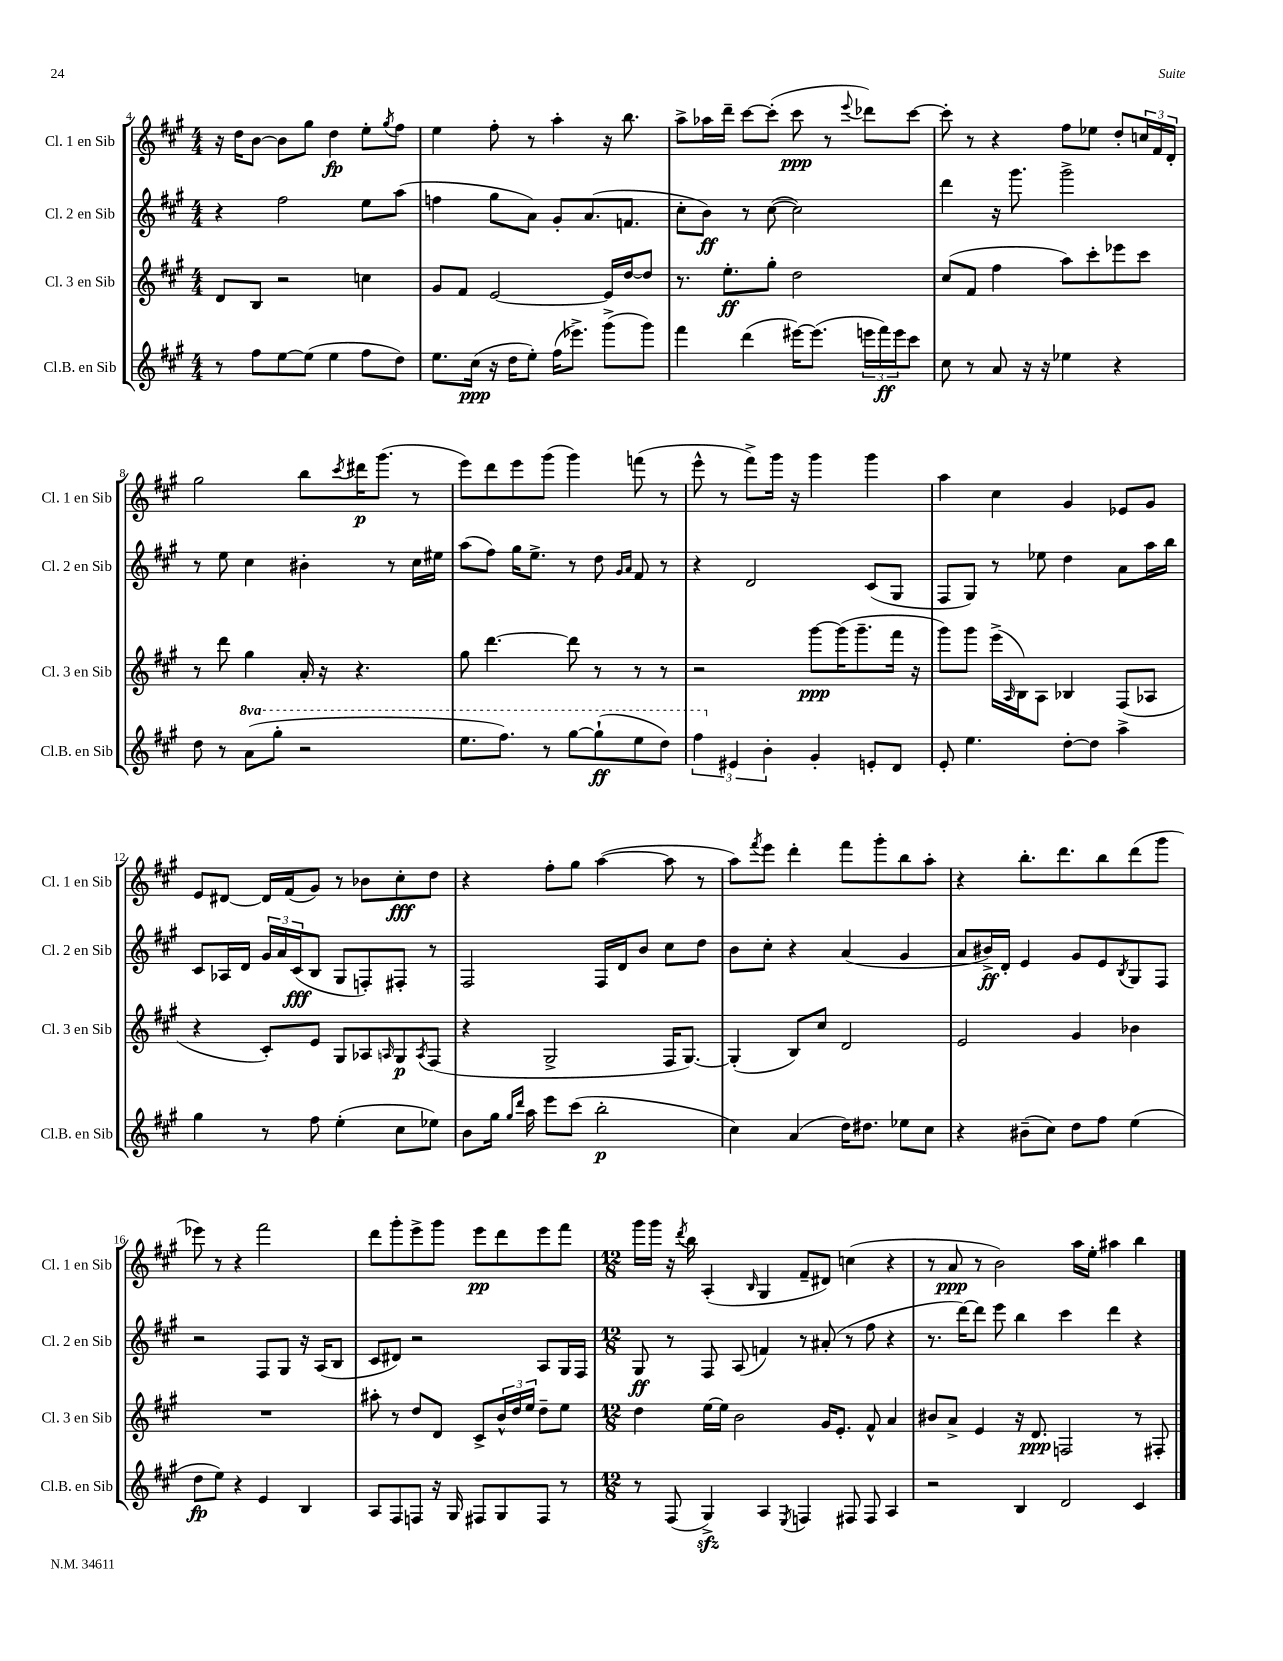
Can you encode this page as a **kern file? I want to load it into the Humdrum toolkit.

**kern	**dynam	**kern	**dynam	**kern	**dynam	**kern	**dynam
*part4	*part4	*part3	*part3	*part2	*part2	*part1	*part1
*staff4	*staff4	*staff3	*staff3	*staff2	*staff2	*staff1	*staff1
*I"Cl.B. en Sib	*	*I"Cl. 3 en Sib	*	*I"Cl. 2 en Sib	*	*I"Cl. 1 en Sib	*
*I'Cl.B. en Sib	*	*I'Cl. 3 en Sib	*	*I'Cl. 2 en Sib	*	*I'Cl. 1 en Sib	*
*clefG2	*	*clefG2	*	*clefG2	*	*clefG2	*
*k[f#c#g#]	*	*k[f#c#g#]	*	*k[f#c#g#]	*	*k[f#c#g#]	*
*M4/4	*	*M4/4	*	*M4/4	*	*M4/4	*
=4	=4	=4	=4	=4	=4	=4	=4
8r	.	8d/L	.	4r	.	16r	.
.	.	.	.	.	.	16dd\KL	.
8ff#\L	.	8B/J	.	.	.	[8b\J	.
[8ee\	.	2r	.	2ff#\	.	8b\L]	.
(8ee\J]	.	.	.	.	.	8gg#\J	.
4ee\	.	.	.	.	.	4dd\	fp
8ff#\L	.	4ccn\	.	8ee\L	.	8ee'\L	.
.	.	.	.	.	.	8qgg#/	.
8dd\J)	.	.	.	(8aa\J	.	8ff#\J	.
=5	=5	=5	=5	=5	=5	=5	=5
8.ee\L	.	8g#/L	.	4ffn\	.	4ee\	.
.	.	8f#/J	.	.	.	.	.
(16cc#\Jk	ppp	.	.	.	.	.	.
16r	.	[2e/	.	8gg#\L	.	8ff#'\	.
16dd\KL	.	.	.	.	.	.	.
8ee'\J)	.	.	.	8a\J)	.	8r	.
(16ff#\KL	.	.	.	8g#'/L	.	4aa'\	.
8.eee-X^\J)	.	.	.	.	.	.	.
.	.	.	.	(8.a/	.	.	.
(8ggg#^\L	.	16e/LL]	.	.	.	16r	.
.	.	[16dd/J	.	8.fn/J	.	8.bb\	.
8ggg#\J)	.	8dd/J]	.	.	.	.	.
=6	=6	=6	=6	=6	=6	=6	=6
4fff#\	.	8.r	.	8cc#'\L	.	8aa^\L	.
.	.	.	.	8b\J)	ff	16aa-X\L	.
.	.	8.ee'\L	ff	.	.	16ddd~\JJ	.
(4ddd\	.	.	.	8r	.	[8ccc#\L	.
.	.	8gg#'\J	.	([8cc#\	.	(8ccc#'\J]	.
[16eee#X\KL)	.	2dd\	.	2cc#\])	.	8ccc#\	ppp
(8.eee#\J]	.	.	.	.	.	.	.
.	.	.	.	.	.	8r	.
.	.	.	.	.	.	8qqeee/	.
24eeen\LL	.	.	.	.	.	8ddd-X\L)	.
24fff#\)	ff	.	.	.	.	.	.
24eee\J	.	.	.	.	.	.	.
8ccc#\J	.	.	.	.	.	[8ccc#\J	.
=7	=7	=7	=7	=7	=7	=7	=7
8cc#\	.	(8cc#/L	.	4ddd\	.	8ccc#'\]	.
8r	.	8f#/J	.	.	.	8r	.
8a/	.	4ff#\	.	16r	.	4r	.
.	.	.	.	8.ggg#\	.	.	.
16r	.	.	.	.	.	.	.
16r	.	.	.	.	.	.	.
4ee-X\	.	8aa\L)	.	2ggg#^\	.	8ff#\L	.
.	.	8ccc#'\	.	.	.	8ee-X\J	.
4r	.	8eee-X\	.	.	.	8dd'/L	.
.	.	8ccc#\J	.	.	.	24ccn/L	.
.	.	.	.	.	.	24f#/	.
.	.	.	.	.	.	24d'/JJ	.
!!LO:LB:g=z
=8	=8	=8	=8	=8	=8	=8	=8
8dd\	.	8r	.	8r	.	2gg#\	.
8r	.	8ddd\	.	8ee\	.	.	.
*8va	*	*	*	*	*	*	*
(8aa\L	.	4gg#\	.	4cc#\	.	.	.
8ggg#'\J	.	.	.	.	.	.	.
2r	.	16a'/	.	4b#X'\	.	8bb\L	.
.	.	16r	.	.	.	.	.
.	.	.	.	.	.	8qccc#/	.
.	.	4.r	.	.	.	16ddd#X\K	p
.	.	.	.	.	.	(8.ggg#\J	.
.	.	.	.	8r	.	.	.
.	.	.	.	16cc#\LL	.	8r	.
.	.	.	.	16ee#X\JJ	.	.	.
=9	=9	=9	=9	=9	=9	=9	=9
8.eee\L	.	8gg#\	.	(8aa\L	.	8eee\L)	.
.	.	[4.ddd\	.	8ff#\J)	.	8ddd\	.
8.fff#\J)	.	.	.	.	.	.	.
.	.	.	.	16gg#\KL	.	8eee\	.
.	.	.	.	8.ee^\J	.	.	.
8r	.	.	.	.	.	(8ggg#\J	.
[8ggg#\L	.	8ddd\]	.	8r	.	4ggg#\)	.
(8ggg#`\]	ff	8r	.	8dd\	.	.	.
.	.	.	.	16qqg#/LL	.	.	.
.	.	.	.	16qqa/JJ	.	.	.
8eee\	.	8r	.	8f#/	.	(8fffn\	.
8ddd\J)	.	8r	.	8r	.	8r	.
=10	=10	=10	=10	=10	=10	=10	=10
6fff#\	.	2r	.	4r	.	8eee^^\	.
.	.	.	.	.	.	8r	.
*X8va	*	*	*	*	*	*	*
6e#X/	.	.	.	.	.	.	.
.	.	.	.	2d/	.	8fff#^\L)	.
6b'\	.	.	.	.	.	.	.
.	.	.	.	.	.	16ggg#\Jk	.
.	.	.	.	.	.	16r	.
4g#'/	.	[8ggg#\L	ppp	.	.	4ggg#\	.
.	.	(16ggg#\K]	.	.	.	.	.
.	.	8.ggg#~\	.	.	.	.	.
8en'/L	.	.	.	(8c#/L	.	4ggg#\	.
8d/J	.	16fff#\Jk	.	8G#/J	.	.	.
.	.	16r	.	.	.	.	.
=11	=11	=11	=11	=11	=11	=11	=11
8e'/	.	8ggg#\L)	.	8F#/L	.	4aa\	.
4.ee\	.	8ggg#\J	.	8G#/J)	.	.	.
.	.	(16eee^\LL	.	8r	.	4cc#\	.
.	.	16qqA/	.	.	.	.	.
.	.	16B\J)	.	.	.	.	.
.	.	8A\J	.	8ee-X\	.	.	.
[8dd'\L	.	4B-X/	.	4dd\	.	4g#/	.
8dd\J]	.	.	.	.	.	.	.
4aa^\	.	(8F#/L	.	8a\L	.	8e-X/L	.
.	.	8A-X/J	.	16aa\L	.	8g#/J	.
.	.	.	.	16bb\JJ	.	.	.
!!LO:LB:g=z
=12	=12	=12	=12	=12	=12	=12	=12
4gg#\	.	4r	.	8c#/L	.	8e/L	.
.	.	.	.	16A-X/L	.	[8d#X/J	.
.	.	.	.	16d/JJ	.	.	.
8r	.	8c#'/L)	.	24g#/LL	.	16d#/LL]	.
.	.	.	.	24a/	.	.	.
.	.	.	.	.	.	(16f#/J	.
.	.	.	.	(24c#/J	fff	.	.
8ff#\	.	8e/J	.	8B/J	.	8g#/J)	.
(4ee'\	.	8G#/L	.	8G#/L	.	8r	.
.	.	8A-X/	.	8Fn'/)	.	8b-X\L	.
.	.	16qqAn/	.	.	.	.	.
8cc#\L	.	8G#/	p	8F#X'/J	.	8cc#'\	fff
.	.	8qA/	.	.	.	.	.
8ee-X\J)	.	(8F#/J	.	8r	.	8dd\J	.
=13	=13	=13	=13	=13	=13	=13	=13
8b\L	.	4r	.	2F#/	.	4r	.
16gg#\Jk	.	.	.	.	.	.	.
16qqgg#/LL	.	.	.	.	.	.	.
16qqddd/JJ	.	.	.	.	.	.	.
16aa\	.	.	.	.	.	.	.
8eee\L	.	2G#^/	.	.	.	8ff#'\L	.
(8ccc#\J	.	.	.	.	.	8gg#\J	.
2bb'\	p	.	.	16F#/LL	.	([4aa\	.
.	.	.	.	16d/J	.	.	.
.	.	.	.	8b/J	.	.	.
.	.	16F#/KL	.	8cc#\L	.	8aa\]	.
.	.	[8.G#/J)	.	.	.	.	.
.	.	.	.	8dd\J	.	8r	.
=14	=14	=14	=14	=14	=14	=14	=14
4cc#\)	.	(4G#'/]	.	8b\L	.	8aa\L)	.
.	.	.	.	.	.	8qfff#/	.
.	.	.	.	8cc#'\J	.	8eee\J	.
(4a/	.	8B/L)	.	4r	.	4ddd'\	.
.	.	8cc#/J	.	.	.	.	.
16dd\KL)	.	2d/	.	(4a/	.	8fff#\L	.
8.dd#X\J	.	.	.	.	.	.	.
.	.	.	.	.	.	8ggg#'\	.
8ee-X\L	.	.	.	4g#/	.	8bb\	.
8cc#\J	.	.	.	.	.	8aa'\J	.
=15	=15	=15	=15	=15	=15	=15	=15
4r	.	2e/	.	8a/L	.	4r	.
.	.	.	.	16b#X^/L)	ff	.	.
.	.	.	.	16d'/JJ	.	.	.
(8b#X~\L	.	.	.	4e/	.	8.bb'\L	.
8cc#\J)	.	.	.	.	.	.	.
.	.	.	.	.	.	8.ddd\	.
8dd\L	.	4g#/	.	8g#/L	.	.	.
8ff#\J	.	.	.	8e/	.	8bb\	.
.	.	.	.	8qB/	.	.	.
(4ee\	.	4b-X\	.	8G#/	.	(8ddd\	.
.	.	.	.	8F#/J	.	8ggg#\J	.
!!LO:LB:g=z
=16	=16	=16	=16	=16	=16	=16	=16
8dd\L	fp	1r	.	2r	.	8eee-X\)	.
8ee\J)	.	.	.	.	.	8r	.
4r	.	.	.	.	.	4r	.
4e/	.	.	.	8F#/L	.	2fff#\	.
.	.	.	.	8G#/J	.	.	.
4B/	.	.	.	16r	.	.	.
.	.	.	.	(16A/KL	.	.	.
.	.	.	.	8B/J	.	.	.
=17	=17	=17	=17	=17	=17	=17	=17
8A/L	.	8aa#X'\	.	8c#/L	.	8ddd\L	.
8F#/	.	8r	.	8d#X/J)	.	8ggg#'\	.
8Fn/J	.	8dd/L	.	2r	.	8eee^\	.
16r	.	8d/J	.	.	.	8ggg#\J	.
16G#/	.	.	.	.	.	.	.
8F#X/L	.	8c#^/L	.	.	.	8eee\L	pp
8G#/	.	24b^^/L	.	.	.	8ddd\	.
.	.	24dd/	.	.	.	.	.
.	.	24ee/JJ	.	.	.	.	.
8F#/J	.	8dd~\L	.	8A/L	.	8eee\	.
8r	.	8ee\J	.	16G#/L	.	8fff#\J	.
.	.	.	.	16F#/JJ	.	.	.
=18	=18	=18	=18	=18	=18	=18	=18
*M12/8	*	*M12/8	*	*M12/8	*	*M12/8	*
8r	.	4dd\	.	8G#/	ff	16ggg#\LL	.
.	.	.	.	.	.	16ggg#\JJ	.
(8F#/	.	.	.	8r	.	16r	.
.	.	.	.	.	.	8qddd/	.
.	.	.	.	.	.	16bb\	.
4G#zz^/)	.	[16ee\LL	.	8F#/	.	(4A'/	.
.	.	16ee\JJ]	.	.	.	.	.
.	.	2b\	.	(8A/	.	.	.
.	.	.	.	.	.	16qqB/	.
4A/	.	.	.	4fn/)	.	4G#/	.
8qE/	.	.	.	.	.	.	.
4Fn/	.	.	.	8r	.	8f#~/L	.
.	.	16g#/KL	.	(8a#X'/	.	8d#X/J)	.
.	.	8.e'/J	.	.	.	.	.
8F#X/	.	.	.	8r	.	(4ccn\	.
8F#/	.	8f#^^/	.	8ff#\	.	.	.
4A/	.	4a/	.	4r	.	4r	.
=19	=19	=19	=19	=19	=19	=19	=19
2r	.	8b#X/L	.	8.r	.	8r	.
.	.	8a^/J	.	.	.	8a/	ppp
.	.	.	.	[16ddd\KL)	.	.	.
.	.	4e/	.	8ddd\J]	.	8r	.
.	.	.	.	8eee\	.	2b\)	.
4B/	.	16r	.	4bb\	.	.	.
.	.	8.d/	ppp	.	.	.	.
2d/	.	2Fn/	.	4ccc#\	.	.	.
.	.	.	.	.	.	16aa\LL	.
.	.	.	.	.	.	16ee'\JJ	.
.	.	.	.	4ddd\	.	4aa#X\	.
4c#/	.	8r	.	4r	.	4bb\	.
.	.	8F#X'/	.	.	.	.	.
==	==	==	==	==	==	==	==
*-	*-	*-	*-	*-	*-	*-	*-
